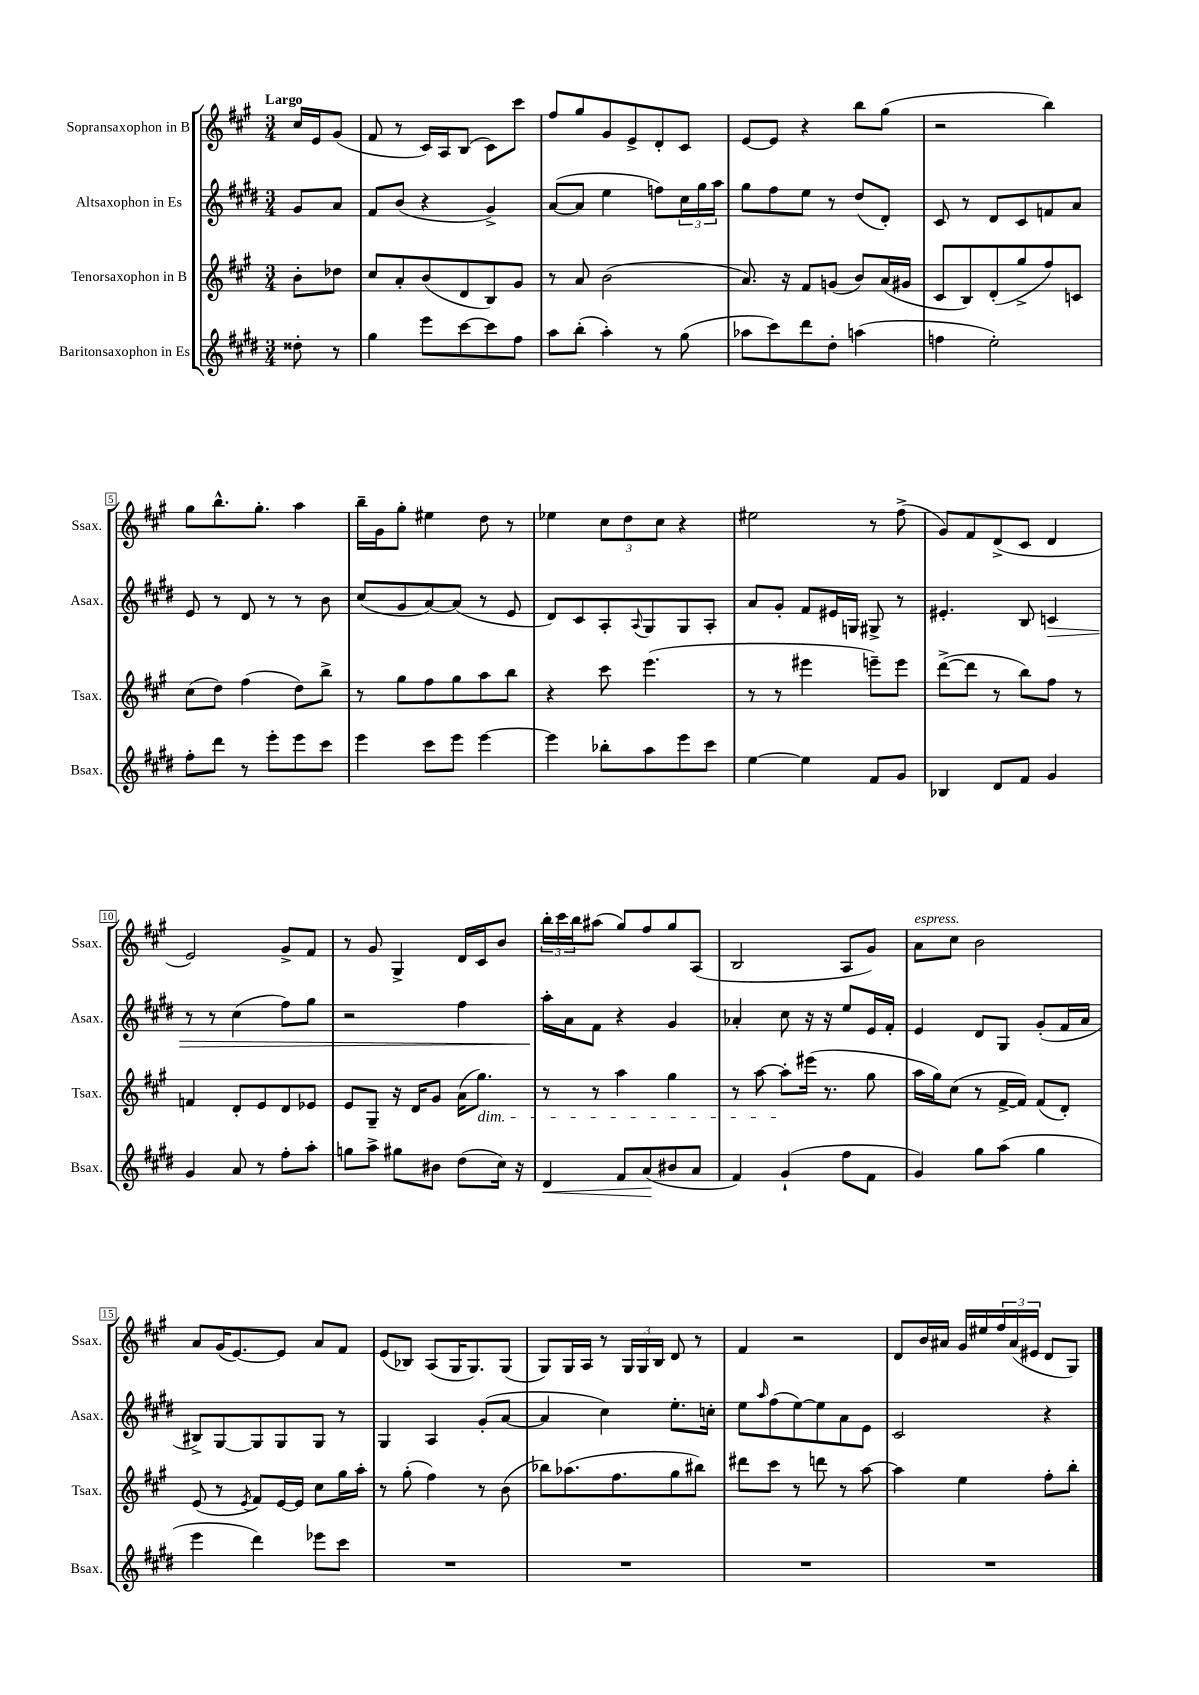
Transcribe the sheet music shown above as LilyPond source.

<<
\new StaffGroup <<
\new Staff = "s0" \with { instrumentName = "Sopransaxophon in B" shortInstrumentName = "Ssax." } {
    \clef treble \key a \major \numericTimeSignature \time 3/4 \partial 4 \tempo "Largo"
    cis''16 e'16 gis'8( |
    fis'8 r8 cis'16) a16 b8( cis'8) cis'''8 |
    fis''8 gis''8 gis'8 e'8-> d'8-. cis'8 |
    e'8~ e'8 r4 b''8 gis''8( |
    r2 b''4) |
    gis''8 b''8.-^ gis''8.-. a''4 |
    b''16-- gis'16 gis''8-. eis''4 d''8 r8 |
    ees''4 \tuplet 3/2 { cis''8 d''8 cis''8 } r4 |
    eis''2 r8 fis''8->( |
    gis'8) fis'8 d'8->( cis'8 d'4 |
    e'2) gis'8-> fis'8 |
    r8 gis'8 gis4-> d'16 cis'16 b'8 |
    \tuplet 3/2 { b''16-. cis'''16 b''16 } ais''8( gis''8) fis''8 gis''8 a8( |
    b2 a8 gis'8) |
    a'8^\markup { \italic "espress." } cis''8 b'2 |
    a'8 gis'16( e'8.~) e'8 a'8 fis'8 |
    e'8( bes8) a8( gis16 gis8.) gis8( |
    gis8) gis16 a16 r8 \tuplet 3/2 { gis16 gis16 b16 } d'8 r8 |
    fis'4 r2 |
    d'8 b'16 ais'16 gis'16 eis''16 \tuplet 3/2 { fis''16 ais'16( eis'16 } d'8 gis8) \bar "|." |
}
\new Staff = "s1" \with { instrumentName = "Altsaxophon in Es" shortInstrumentName = "Asax." } {
    \clef treble \key e \major \numericTimeSignature \time 3/4 \partial 4
    gis'8 a'8 |
    fis'8 b'8( r4 gis'4->) |
    a'8~( a'8 e''4 f''8) \tuplet 3/2 { cis''16 gis''16 a''16 } |
    gis''8 fis''8 e''8 r8 dis''8( dis'8-.) |
    cis'8 r8 dis'8 cis'8 f'8 a'8 |
    e'8 r8 dis'8 r8 r8 b'8 |
    cis''8( gis'8 a'8~) a'8( r8 e'8 |
    dis'8) cis'8 a8-. \appoggiatura { a8 } gis8 gis8 a8-. |
    a'8 gis'8-. fis'8 eis'16 g16 gis8-> r8 |
    eis'4.-. b8 c'4\> |
    r8 r8 cis''4( fis''8) gis''8 |
    r2 fis''4 |
    a''16-.\! a'16 fis'8 r4 gis'4 |
    aes'4-. cis''8 r16 r16 e''8 e'16 fis'16-. |
    e'4 dis'8 gis8 gis'8-.( fis'16 a'16 |
    bis8->) gis8~ gis8 gis8 gis8 r8 |
    gis4 a4 gis'8-.( a'8~ |
    a'4 cis''4) e''8.-. c''16-. |
    e''8 \grace { a''16 } fis''8( e''8~) e''8 a'8 e'8 |
    cis'2 r4 \bar "|." |
}
\new Staff = "s2" \with { instrumentName = "Tenorsaxophon in B" shortInstrumentName = "Tsax." } {
    \clef treble \key a \major \numericTimeSignature \time 3/4 \partial 4
    b'8-. des''8 |
    cis''8 a'8-. b'8( d'8 b8) gis'8 |
    r8 a'8 b'2( |
    a'8.) r16 fis'8 g'8( b'8) a'16( gis'16 |
    cis'8 b8) d'8-.( gis''8-> fis''8) c'8 |
    cis''8( d''8) fis''4( d''8) b''8-> |
    r8 gis''8 fis''8 gis''8 a''8 b''8 |
    r4 cis'''8 e'''4.( |
    r8 r8 eis'''4 e'''8--) e'''8 |
    d'''8~->( d'''8 r8 b''8) fis''8 r8 |
    f'4 d'8-. e'8 d'8 ees'8 |
    e'8 gis8-- r16 d'16 gis'8 a'16( gis''8.\dim) |
    r8 r8 a''4 gis''4 |
    r8 a''8~ a''8-.\! eis'''16( r8. gis''8 |
    a''16 gis''16) cis''8( r8 fis'16~-> fis'16) fis'8( d'8-.) |
    e'8( r8 \acciaccatura { e'8 } fis'8) e'16~ e'16 cis''8 gis''16 a''16-. |
    r8 gis''8-.( fis''4) r8 b'8( |
    bes''8) aes''8.( fis''8. gis''8 bis''8) |
    dis'''8 cis'''8 r8 d'''8 r8 a''8~ |
    a''4 e''4 fis''8-. b''8-. \bar "|." |
}
\new Staff = "s3" \with { instrumentName = "Baritonsaxophon in Es" shortInstrumentName = "Bsax." } {
    \clef treble \key e \major \numericTimeSignature \time 3/4 \partial 4
    disis''8-. r8 |
    gis''4 e'''8 cis'''8~ cis'''8 fis''8 |
    a''8 b''8-.( a''4-.) r8 gis''8( |
    aes''8 cis'''8) dis'''8 dis''8-. a''4( |
    f''4 e''2-.) |
    fis''8-. dis'''8 r8 e'''8-. e'''8 cis'''8 |
    e'''4 cis'''8 e'''8 e'''4~ |
    e'''4 bes''8-. a''8 e'''8 cis'''8 |
    e''4~ e''4 fis'8 gis'8 |
    bes4 dis'8 fis'8 gis'4 |
    gis'4 a'8 r8 fis''8-. a''8-. |
    g''8 a''8-> gis''8 bis'8 dis''8( cis''16) r16 |
    dis'4\< fis'8 a'8\!( bis'8 a'8 |
    fis'4) gis'4-!( fis''8 fis'8 |
    gis'4) gis''8 a''8( gis''4 |
    e'''4 dis'''4) ees'''8 cis'''8 |
    R2. |
    R2. |
    R2. |
    R2. \bar "|." |
}
>>
>>
\layout { \context { \Score \override BarNumber.stencil = #(make-stencil-boxer 0.1 0.3 ly:text-interface::print) } }
